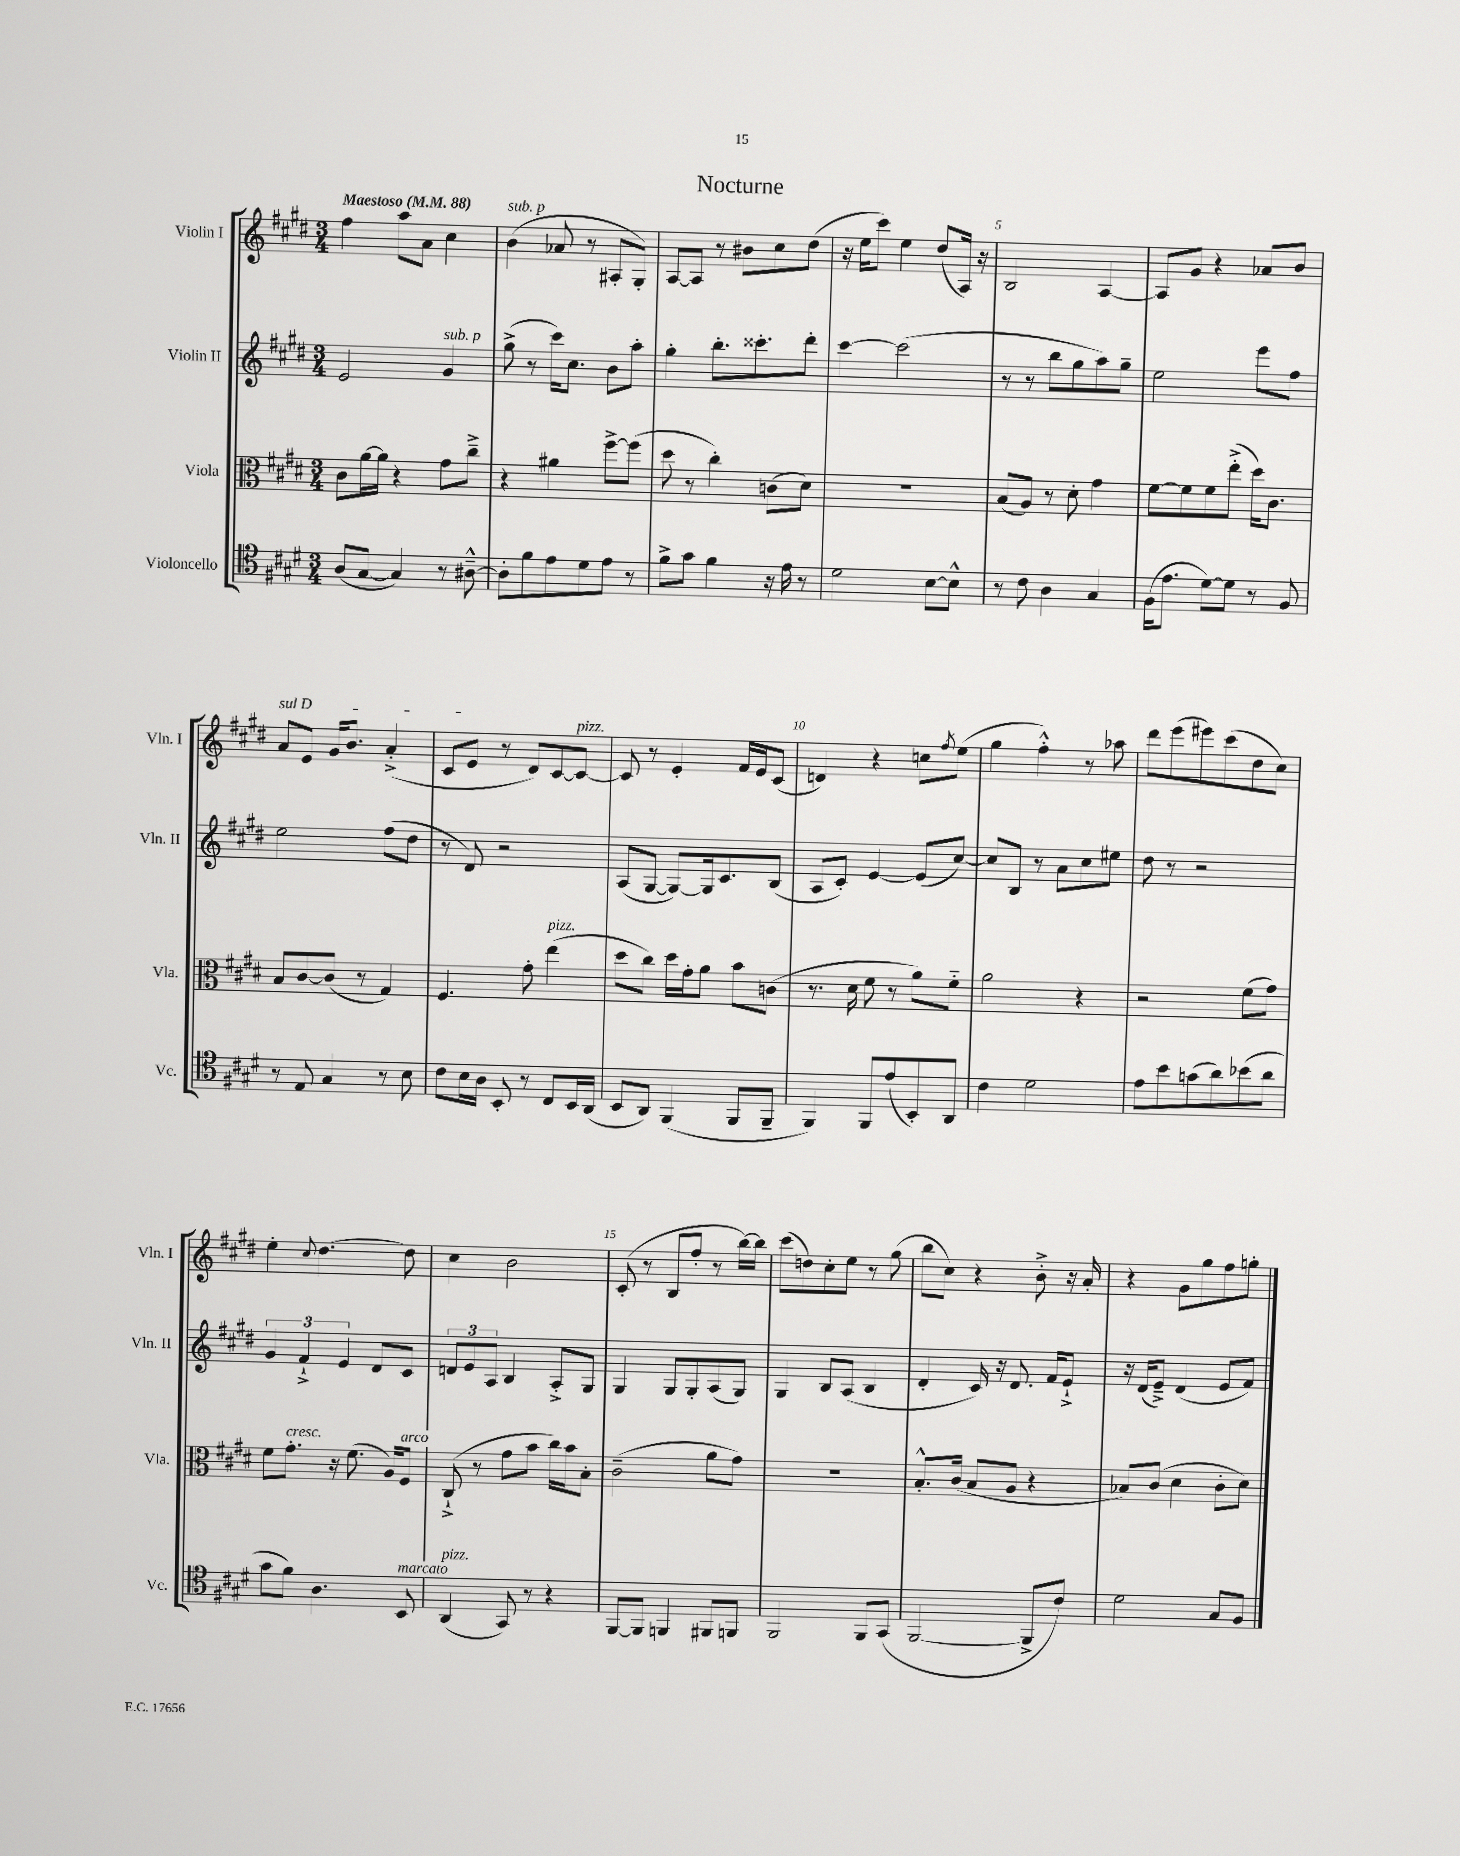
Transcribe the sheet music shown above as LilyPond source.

\header { title = "Nocturne" }
<<
\new StaffGroup <<
\new Staff = "s0" \with { instrumentName = "Violin I" shortInstrumentName = "Vln. I" } {
    \clef treble \key e \major \numericTimeSignature \time 3/4 \tempo "Maestoso" 4 = 88
    fis''4 a''8 a'8 cis''4 |
    b'4^\markup { \italic "sub. p" }( aes'8 r8 ais8-. gis8-.) |
    a8~ a8 r8 bis'8 cis''8 dis''8( |
    r16 e''16 cis'''8) e''4 dis''8( a16) r16 |
    b2 a4~ |
    a8 gis'8 r4 aes'8 b'8 |
    \once \override TextSpanner.bound-details.left.text = \markup { \italic "sul D" } a'8\startTextSpan e'8 gis'16 b'8. a'4-.->( |
    cis'8 e'8\stopTextSpan r8 dis'8) cis'8~ cis'8~^\markup { \italic "pizz." } |
    cis'8 r8 e'4-. fis'16 e'16 cis'8( |
    d'4) r4 c''8 \acciaccatura { fis''8 } e''8( |
    gis''4 fis''4-.-^) r8 aes''8 |
    dis'''8 e'''8( eis'''8) cis'''8( dis''8 cis''8) |
    e''4-. \appoggiatura { cis''8 } dis''4.~ dis''8 |
    cis''4 b'2 |
    cis'8-.( r8 b8 fis''8-. r8 b''16~) b''16 |
    cis'''8( d''8) cis''8-. e''8 r8 gis''8( |
    b''8 cis''8) r4 b'8-.-> r16 a'16-. |
    r4 gis'8 gis''8 fis''8 g''8-. \bar "|." |
}
\new Staff = "s1" \with { instrumentName = "Violin II" shortInstrumentName = "Vln. II" } {
    \clef treble \key e \major \numericTimeSignature \time 3/4
    e'2 gis'4^\markup { \italic "sub. p" } |
    gis''8->( r8 cis'''16) cis''8. b'8 a''8-. |
    gis''4-. b''8.-. cisis'''8.-. dis'''8-. |
    cis'''4~ cis'''2( |
    r8 r8 b''8 gis''8 a''8) gis''8-- |
    e''2 e'''8 fis''8 |
    e''2 fis''8( dis''8 |
    r8 dis'8) r2 |
    a8( gis8~ gis8~) gis16 cis'8. b8( |
    a8 cis'8-.) e'4~ e'8( cis''8~) |
    cis''8 b8 r8 a'8 cis''8 eis''8 |
    dis''8 r8 r2 |
    \tuplet 3/2 { gis'4 fis'4-!-> e'4 } dis'8 cis'8 |
    \tuplet 3/2 { d'8 e'8 a8 } b4 a8-.-> gis8 |
    gis4 gis8 gis8-. a8( gis8) |
    gis4 b8 a8( b4 |
    dis'4-. cis'16) r16 dis'8. fis'16 e'8-!-> |
    r16 dis'16( e'8--->) dis'4( e'8 fis'8) \bar "|." |
}
\new Staff = "s2" \with { instrumentName = "Viola" shortInstrumentName = "Vla." } {
    \clef alto \key e \major \numericTimeSignature \time 3/4
    cis'8 a'16~ a'16 r4 gis'8 cis''8---> |
    r4 ais'4 fis''8~-> fis''8( |
    dis''8 r8 cis''4-.) c'8( dis'8) |
    R2. |
    b8( a8) r8 dis'8-. gis'4 |
    fis'8~ fis'8 fis'8 e''8-.->( dis''16) cis'8. |
    b8 cis'8~ cis'8( r8 gis4) |
    fis4. gis'8-. e''4^\markup { \italic "pizz." }( |
    dis''8 cis''8) dis''16 gis'16-. a'8 b'8 c'8( |
    r8. dis'16 fis'8 r8 a'8) fis'8-_ |
    a'2 r4 |
    r2 fis'8( gis'8) |
    fis'8 gis'8.-.^\markup { \italic "cresc." } r16 fis'8.( a16) fis8^\markup { \italic "arco" } |
    cis8-!->( r8 gis'8 b'8 cis''16) b'16 b8-. |
    cis'2--( a'8 gis'8) |
    R2. |
    b8.-.-^ cis'16( b8 a8 r4 |
    bes8) cis'8( dis'4 cis'8-. dis'8) \bar "|." |
}
\new Staff = "s3" \with { instrumentName = "Violoncello" shortInstrumentName = "Vc." } {
    \clef tenor \key e \major \numericTimeSignature \time 3/4
    a8( gis8~ gis4) r8 ais8~---^ |
    ais8-. fis'8 e'8 dis'8 e'8 r8 |
    fis'8-> gis'8 fis'4 r16 e'16 r8 |
    dis'2 b8~ b8-^ |
    r8 cis'8 a4 gis4 |
    fis16( e'8. dis'8~) dis'8 r8 fis8 |
    r8 e8 gis4 r8 b8 |
    cis'8 b16 a16 b,8-. r8 cis8 b,16 a,16( |
    b,8 a,8) fis,4( fis,8 fis,8-- |
    fis,4) fis,8 e'8( b,8-.) a,8 |
    cis'4 dis'2 |
    e'8 b'8 g'8( a'8) bes'8( a'8 |
    gis'8 fis'8) a4. b,8^\markup { \italic "marcato" } |
    a,4^\markup { \italic "pizz." }( gis,8) r8 r4 |
    fis,8~ fis,8 f,4 fis,8 f,8 |
    fis,2 fis,8 gis,8( |
    fis,2~ fis,8-> cis'8) |
    dis'2 gis8 fis8 \bar "|." |
}
>>
>>
\layout { \context { \Score \override BarNumber.break-visibility = ##(#f #t #t) barNumberVisibility = #(every-nth-bar-number-visible 5) } }
